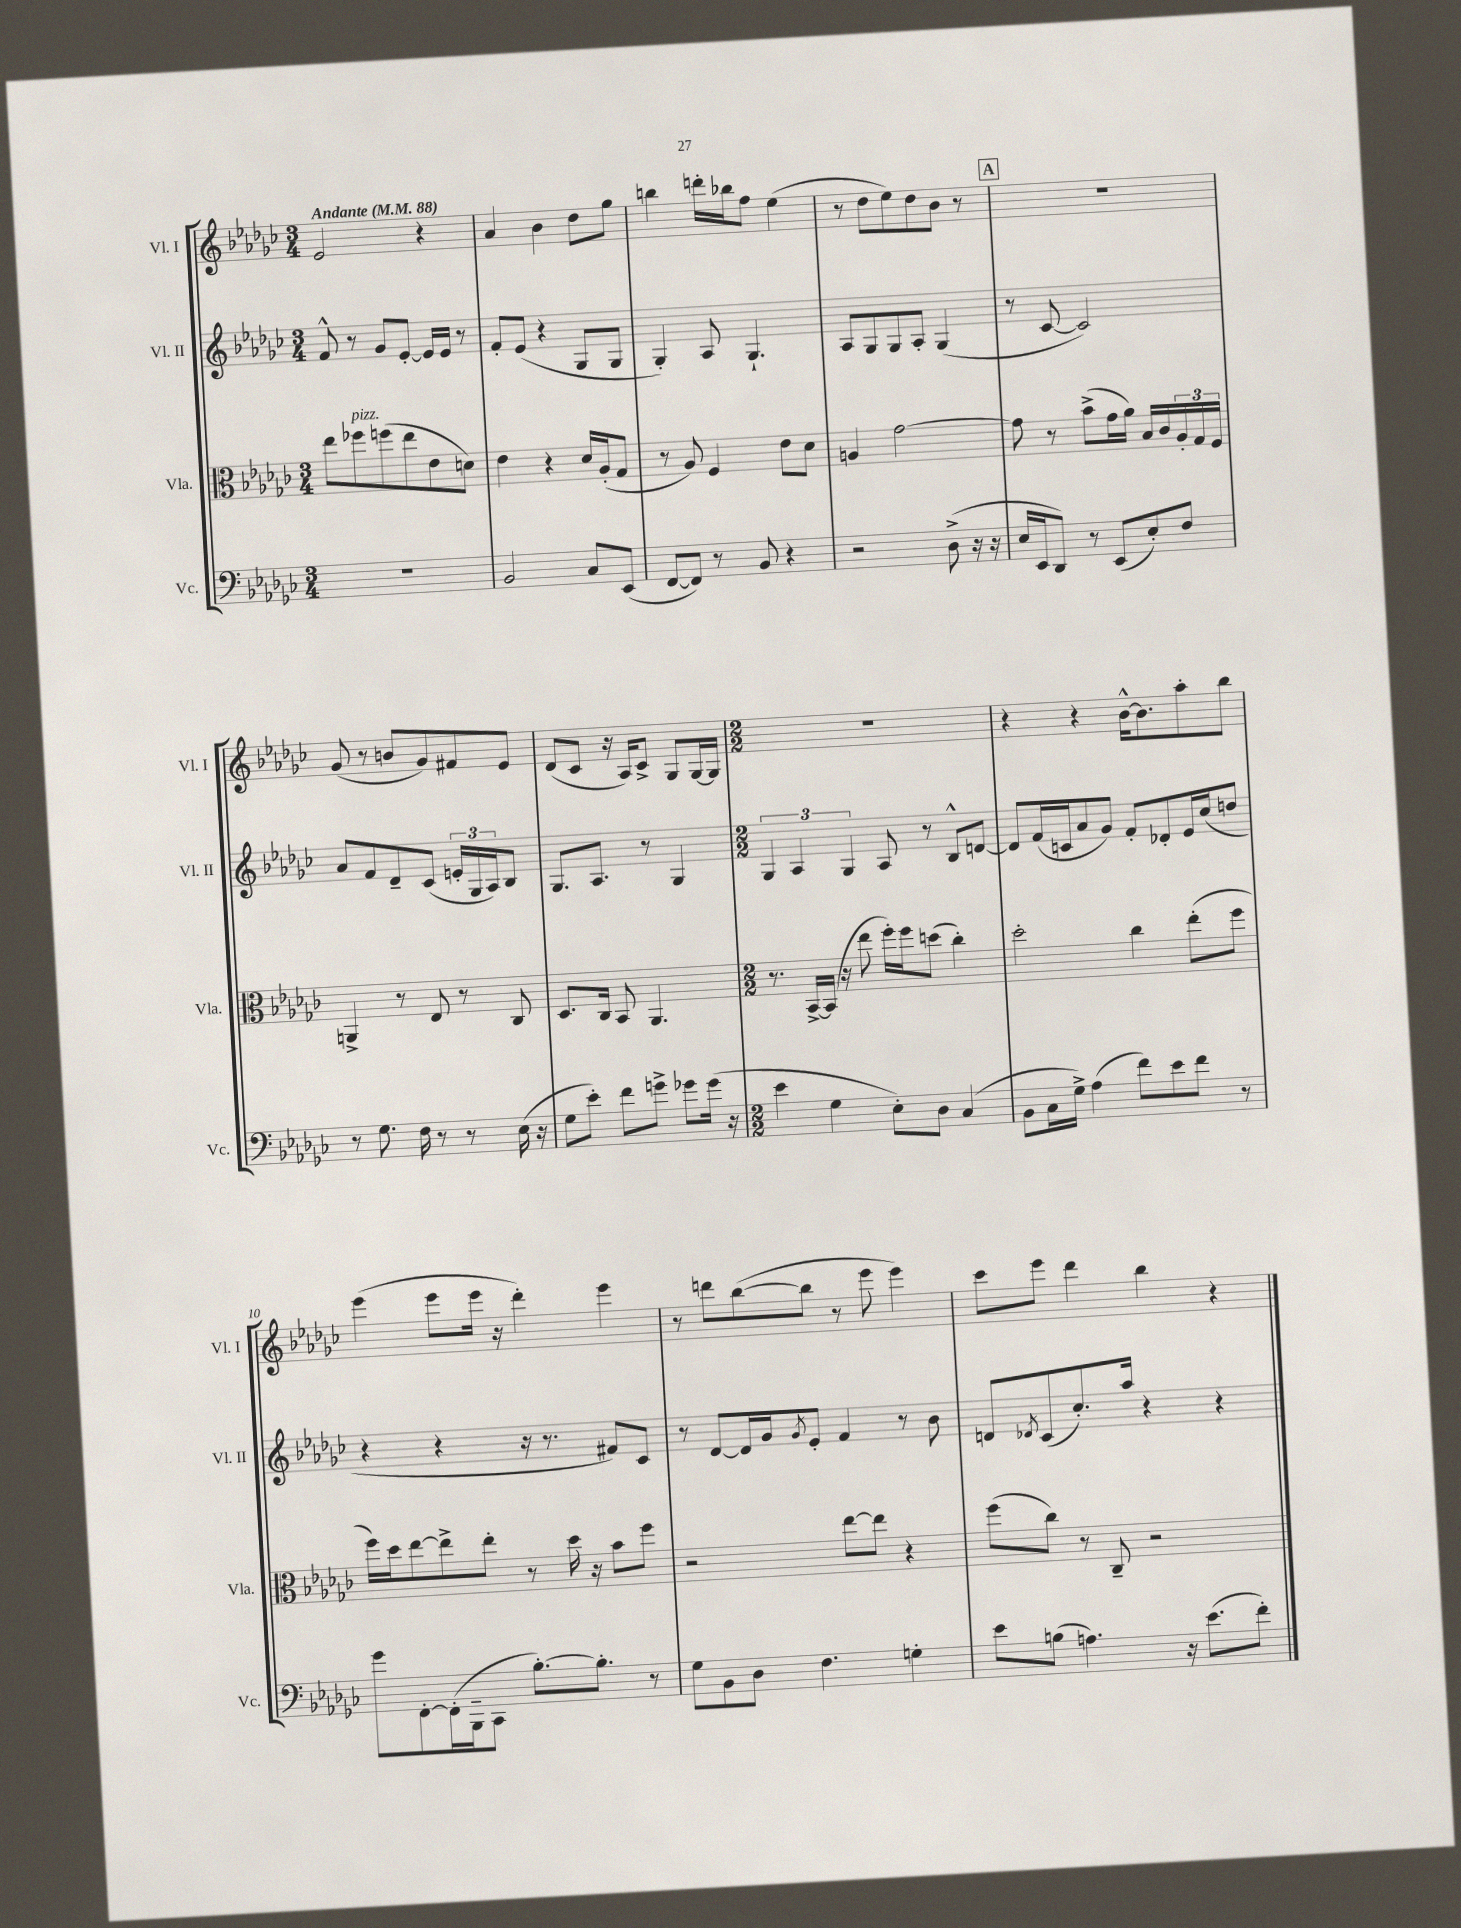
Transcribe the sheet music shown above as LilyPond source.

<<
\new StaffGroup <<
\new Staff = "s0" \with { instrumentName = "Vl. I" shortInstrumentName = "Vl. I" } {
    \clef treble \key ges \major \numericTimeSignature \time 3/4 \tempo "Andante" 4 = 88
    ees'2 r4 |
    aes'4 bes'4 des''8 ges''8 |
    b''4 d'''16-. bes''16 f''8 ees''4( |
    r8 des''8 ees''8) des''8 bes'8 r8 |
    \mark \markup { \box "A" } R2. |
    ges'8( r8 b'8 ges'8) fis'8 ees'8 |
    des'8( ces'8 r16 aes16) ces'8-> ges8 ges16~ ges16 |
    \numericTimeSignature \time 2/2 R1 |
    r4 r4 bes'16~-^ bes'8. aes''8-. bes''8 |
    ees'''4( ees'''8 ees'''16 r16 des'''4-.) ees'''4 |
    r8 d'''8 bes''8~( bes''8 r8 ees'''8 ees'''4) |
    ces'''8 ees'''8 des'''4 bes''4 r4 \bar "|." |
}
\new Staff = "s1" \with { instrumentName = "Vl. II" shortInstrumentName = "Vl. II" } {
    \clef treble \key ges \major \numericTimeSignature \time 3/4
    f'8-^ r8 ges'8 ees'8~-. ees'16 ees'16 r8 |
    f'8-. ees'8( r4 ges8 ges8 |
    ges4-.) aes8 ges4.-! |
    aes8 ges8 ges8 aes8-. ges4( |
    \mark \markup { \box "A" } r8 ces'8~ ces'2) |
    aes'8 f'8 des'8-- ces'8( \tuplet 3/2 { e'16-. ges16 aes16) } bes8 |
    ges8. aes8. r8 ges4 |
    \numericTimeSignature \time 2/2 \tuplet 3/2 { ges4 aes4 ges4 } aes8 r8 bes8-^ d'8~ |
    d'8 f'16( c'16 aes'8 ges'8) f'8-. des'8-. ees'16 ces''16( d''8 |
    r4 r4 r16 r8. fis'8) ces'8 |
    r8 des'8~ des'16 ges'16 \acciaccatura { ges'8 } ees'8-. f'4 r8 bes'8 |
    d'8 \acciaccatura { des'8 } ces'8( ces''8.-.) aes''16 r4 r4 \bar "|." |
}
\new Staff = "s2" \with { instrumentName = "Vla." shortInstrumentName = "Vla." } {
    \clef alto \key ges \major \numericTimeSignature \time 3/4
    ees''8 fes''8^\markup { \italic "pizz." } f''8( ees''8 ees'8 d'8) |
    ees'4 r4 des'16 aes16-.( ges8 |
    r8 aes8) f4 ees'8 des'8 |
    a4 ges'2~ |
    \mark \markup { \box "A" } ges'8 r8 bes'8->( ges'16 aes'16) bes16 ces'16 \tuplet 3/2 { aes16-. ges16 f16 } |
    a,4-> r8 ees8 r8 ces8 |
    des8. ces16 bes,8 aes,4. |
    \numericTimeSignature \time 2/2 r8. bes,16~-> bes,16( r16 ees''8 f''16-.) f''16 d''8( ces''4-.) |
    des''2-. ces''4 ees''8-.( f''8 |
    f''16) des''16 ees''8~ ees''8-> ees''8-. r8 des''16 r16 bes'8 f''8 |
    r2 ees''8~ ees''8 r4 |
    f''8( ces''8) r8 ces8-- r2 \bar "|." |
}
\new Staff = "s3" \with { instrumentName = "Vc." shortInstrumentName = "Vc." } {
    \clef bass \key ges \major \numericTimeSignature \time 3/4
    R2. |
    bes,2 ces8 ees,8( |
    f,8~ f,8) r8 bes,8 r4 |
    r2 des8->( r16 r16 |
    \mark \markup { \box "A" } ees16 ees,16 des,8) r8 ees,8( ees8-.) f8 |
    r8 ges8. f16 r8 r8 ees16( r16 |
    ges8 ees'8-.) f'8 g'8-> ges'8 ges'16( r16 |
    \numericTimeSignature \time 2/2 ees'4 ges4 ees8-.) des8 ces4( |
    bes,8 ces16 ges16->) aes4( f'8) ees'8 f'8 r8 |
    ges'8 f,8~-. f,16-.( bes,,16-- ces,8 bes8.~-.) bes8.-. r8 |
    ges8 bes,8 des8 f4. g4-. |
    ees'8 b8( a4.) r16 ees'8.( f'8-.) \bar "|." |
}
>>
>>
\layout { \context { \Score \override BarNumber.break-visibility = ##(#f #t #t) barNumberVisibility = #(every-nth-bar-number-visible 5) } }
